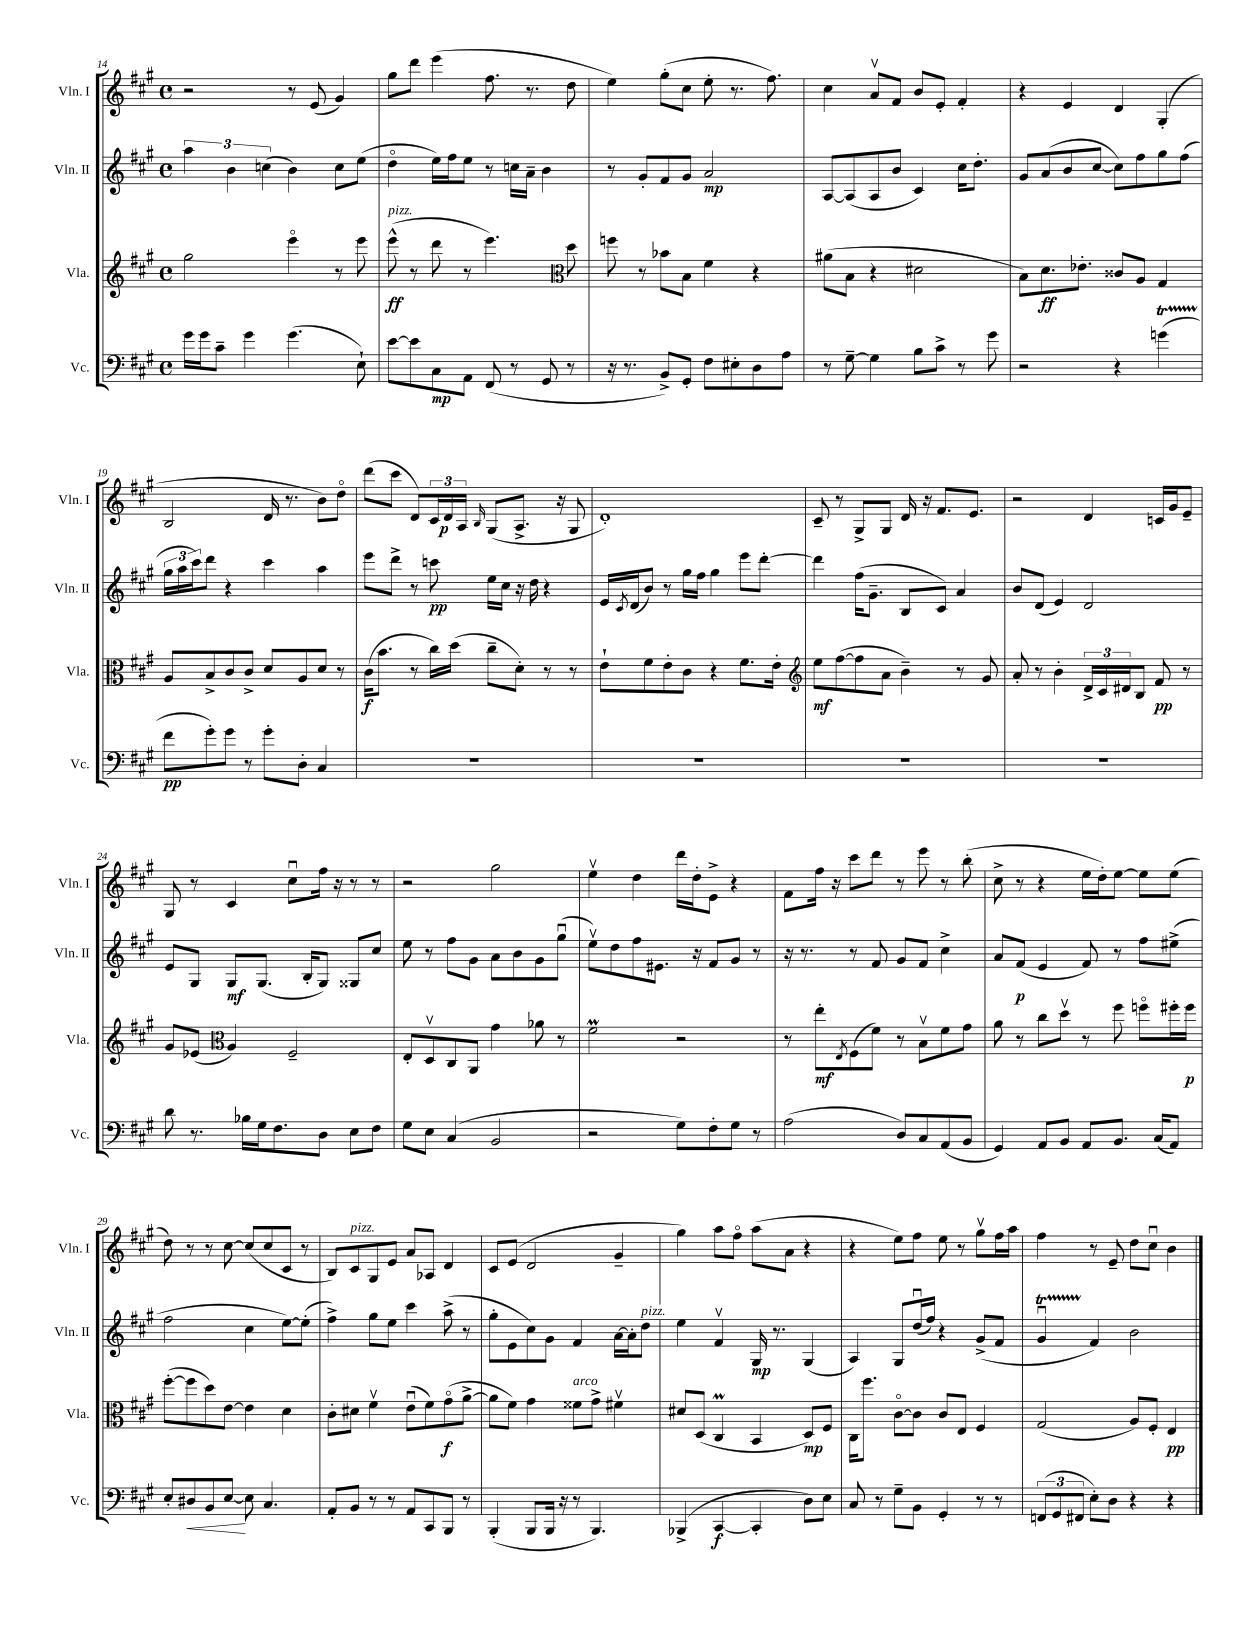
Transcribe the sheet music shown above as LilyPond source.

<<
\new StaffGroup <<
\new Staff = "s0" \with { instrumentName = "Vln. I" shortInstrumentName = "Vln. I" } {
    \clef treble \key a \major \defaultTimeSignature \time 4/4
    r2 r8 e'8( gis'4) |
    gis''8 d'''8 e'''4( fis''8. r8. d''8 |
    e''4) gis''8-.( cis''8 e''8-. r8. fis''8.) |
    cis''4 a'8\upbow fis'8 b'8 e'8-. fis'4-. |
    r4 e'4 d'4 gis4-.( |
    b2 d'16 r8. b'8) d''8\flageolet |
    d'''8( cis'''8 d'8) \tuplet 3/2 { cis'16 d'16\p a16 } \grace { b16 } gis8( a8.-> r16 gis8 |
    d'1-.) |
    cis'8-- r8 gis8-> gis8 d'16 r16 fis'8. e'8. |
    r2 d'4 c'16 gis'16 e'8-- |
    gis8 r8 cis'4 cis''8\downbow fis''16 r16 r8 r8 |
    r2 gis''2 |
    e''4\upbow d''4 d'''16 d''16-. e'8-> r4 |
    fis'8 fis''16 r16 cis'''8 d'''8 r8 e'''8 r8 b''8-.( |
    cis''8-> r8 r4 e''16 d''16-.) e''8~ e''8 e''8( |
    d''8) r8 r8 cis''8~ cis''8( cis''8 cis'8 r8 |
    b8) cis'8^\markup { \italic "pizz." } gis8 e'8 a'8 aes8 d'4 |
    cis'8 e'8( d'2 gis'4-- |
    gis''4) a''8 fis''8\flageolet a''8( a'8 r4 |
    r4 e''8) fis''8 e''8 r8 gis''8\upbow fis''16 a''16 |
    fis''4 r8 e'8-- d''8 cis''8\downbow b'4 \bar "|." |
}
\new Staff = "s1" \with { instrumentName = "Vln. II" shortInstrumentName = "Vln. II" } {
    \clef treble \key a \major \defaultTimeSignature \time 4/4
    \tuplet 3/2 { a''4 b'4 c''4( } b'4) c''8 e''8( |
    d''4\flageolet e''16) fis''16 e''8 r8 c''16 a'16-- b'4 |
    r8 gis'8-. fis'8 gis'8 a'2\mp |
    a8~ a8( a8 b'8 cis'4) cis''16 d''8.-. |
    gis'8 a'8( b'8 cis''8~ cis''8) fis''8 gis''8 fis''8( |
    \tuplet 3/2 { gis''16 a''16 cis'''16) } d'''8 r4 cis'''4 a''4 |
    e'''8 d'''8-> r8 c'''8\pp e''16 cis''16 r16 d''16 r4 |
    e'16 \acciaccatura { cis'8 } d'16( b'8) r8 gis''16 fis''16 gis''4 e'''8 d'''8~-. |
    d'''4 fis''16( gis'8.-- b8 cis'8) a'4 |
    b'8 d'8( e'4) d'2 |
    e'8 gis8 gis8\mf gis8.( b16-. gis8) gisis8 cis''8 |
    e''8 r8 fis''8 gis'8 a'8 b'8 gis'8 gis''8\downbow( |
    e''8\upbow) d''8 fis''8 eis'8. r16 fis'8 gis'8 r8 |
    r16 r8. r8 fis'8 gis'8 fis'8 cis''4-> |
    a'8 fis'8\p( e'4 fis'8) r8 fis''8 eis''8->( |
    fis''2 cis''4 e''8~) e''8-.( |
    fis''4->) gis''8 e''8 cis'''4 a''8->( r8 |
    gis''8-. e'8 cis''8) gis'8 fis'4 a'16~ a'16-. d''8^\markup { \italic "pizz." } |
    e''4 fis'4\upbow gis16\mp r8. gis4( |
    a4) gis8 d''16\downbow( fis''16) r4 gis'8->( fis'8 |
    gis'4\downbow\startTrillSpan fis'4\stopTrillSpan) b'2 \bar "|." |
}
\new Staff = "s2" \with { instrumentName = "Vla." shortInstrumentName = "Vla." } {
    \clef treble \key a \major \defaultTimeSignature \time 4/4
    gis''2 e'''4\flageolet r8 e'''8 |
    e'''8-^\ff^\markup { \italic "pizz." }( r8 d'''8 r8 e'''4.) \clef alto d''8 |
    f''8 r8 bes'8 b8 fis'4 r4 |
    ais'8( b8 r4 dis'2 |
    b8) d'8.\ff ees'8.-. cisis'8 a8 gis4 |
    a8 b8-> cis'8 cis'8-> d'8 a8 d'8 r8 |
    cis'16\f( b'8. r8 cis''16) d''16( cis''8-- d'8-.) r8 r8 |
    e'8-! fis'8 e'8-. cis'8 r4 fis'8. e'16-. |
    \clef treble e''8\mf fis''8~( fis''8 a'8 b'4--) r8 gis'8 |
    a'8-. r8 b'4-. \tuplet 3/2 { d'16-> cis'16 dis'16 } b8 fis'8\pp r8 |
    gis'8 ees'8( \clef alto a4) fis2-- |
    e8-. d8\upbow cis8 a,8 gis'4 aes'8 r8 |
    fis'2\prall r2 |
    r8 e''8-.\mf \acciaccatura { e8 } fis8( fis'8) r8 b8\upbow fis'8 gis'8 |
    a'8 r8 cis''8 d''8\upbow r8 fis''8 f''8\flageolet fis''16-. fis''16\p |
    fis''8~-.( fis''8 d''8) e'8~ e'4 d'4 |
    cis'8-. dis'8 fis'4\upbow e'8\downbow( fis'8) gis'8\flageolet\f( a'8~-> |
    a'8 fis'8) gis'4 fisis'8^\markup { \italic "arco" } gis'8-> fis'4\upbow |
    dis'8 d8( cis4\prall b,4 d8\mp) fis8 |
    cis16 fis''8. cis'8~\flageolet cis'8 cis'8 e8 fis4 |
    gis2( a8) fis8-. e4\pp \bar "|." |
}
\new Staff = "s3" \with { instrumentName = "Vc." shortInstrumentName = "Vc." } {
    \clef bass \key a \major \defaultTimeSignature \time 4/4
    gis'16 gis'16 cis'8-- gis'4 gis'4.( e8-!) |
    e'8~ e'8 cis8\mp a,8 fis,8( r8 gis,8 r8 |
    r16 r8. b,8->) gis,8-. fis8 eis8-. d8 a8 |
    r8 gis8~-- gis4 b8 cis'8-> r8 gis'8 |
    r2 r4 g'4\startTrillSpan( |
    fis'8\stopTrillSpan\pp gis'8-.) gis'8 r8 gis'8-. d8-. cis4 |
    R1 |
    R1 |
    R1 |
    R1 |
    d'8 r8. bes16 gis16 fis8. d8 e8 fis8 |
    gis8 e8 cis4( b,2 |
    r2 gis8) fis8-. gis8 r8 |
    a2( d8) cis8 a,8( b,8 |
    gis,4) a,8 b,8 a,8 b,8. cis16( a,8) |
    e8-. dis8\< b,8 e8~\! e8 cis4. |
    a,8-. b,8 r8 r8 a,8 cis,8 b,,8 r8 |
    b,,4-.( b,,8 b,,16 r16 r8 b,,4.) |
    bes,,4->( cis,4~\f cis,4-. d8) e8 |
    cis8 r8 gis8-- b,8 gis,4-. r8 r8 |
    \tuplet 3/2 { f,8( gis,8 fis,8 } e8-.) d8 r4 r4 \bar "|." |
}
>>
>>
\layout { \context { \Score currentBarNumber = #14 } }
